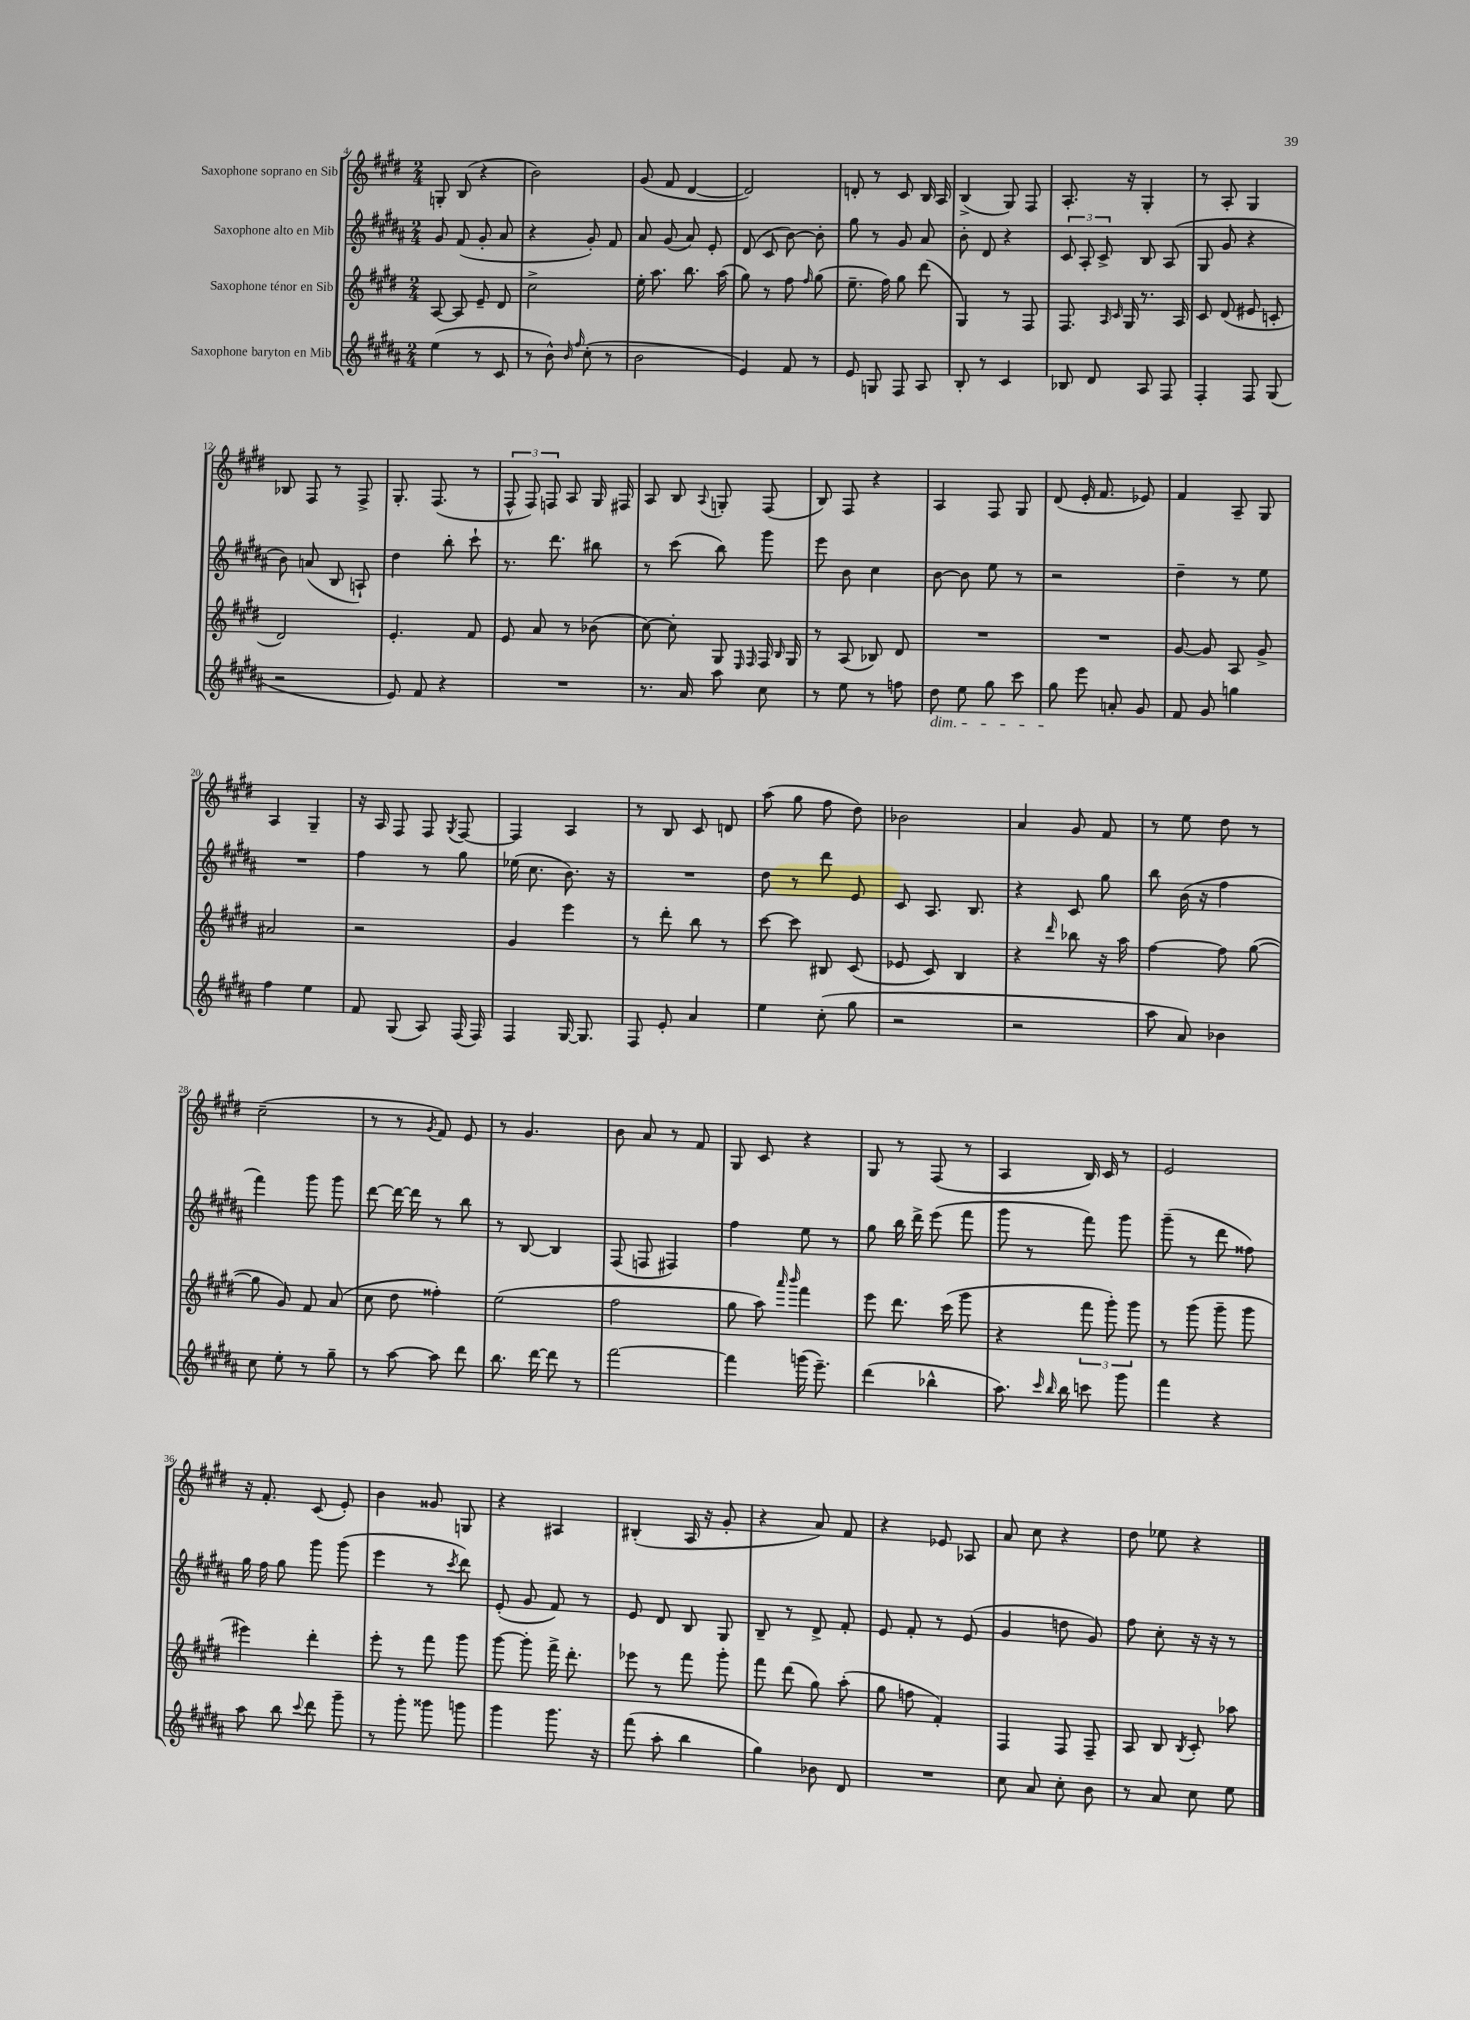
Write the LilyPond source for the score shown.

<<
\new StaffGroup <<
\new Staff = "s0" \with { instrumentName = "Saxophone soprano en Sib" } {
    \clef treble \key e \major \numericTimeSignature \time 2/4
    \autoBeamOff g8-. b8( r4 |
    b'2) |
    gis'8( fis'8 dis'4~ |
    dis'2) |
    d'8-. r8 cis'8 b16 a16 |
    b4->( gis8) fis8 |
    a8.-. r16 gis4-. |
    r8 a8-. gis4 |
    bes8 fis8 r8 fis8-> |
    gis8.-. fis8.( r8 |
    \tuplet 3/2 { fis8-^ fis8) f8 } a8 gis16 fis16 |
    a8 b8 \appoggiatura { a8 } g8-. fis8( |
    b8) fis8 r4 |
    a4 fis8 gis8 |
    dis'8( e'16-. fis'8. ees'8) |
    fis'4 a8-- gis8 |
    a4 gis4-- |
    r16 a16 fis8 fis8 \acciaccatura { gis8 } fis8~ |
    fis4 a4 |
    r8 b8 cis'8 d'8 |
    a''8( gis''8 fis''8 dis''8) |
    bes'2 |
    a'4 gis'8 fis'8 |
    r8 e''8 dis''8 r8 |
    cis''2--( |
    r8 r8 \acciaccatura { gis'8 } fis'8) e'8 |
    r8 gis'4. |
    b'8 a'8 r8 fis'8 |
    gis8 cis'8 r4 |
    gis8 r8 fis8( r8 |
    a4 b16) cis'16 r8 |
    e'2 |
    r16 fis'8.-. cis'8( e'8-.) |
    b'4 gisis'8 g8 |
    r4 ais4 |
    bis4-.( a16 r16 gis'8-. |
    r4 a'8) fis'8 |
    r4 ees'8 aes8 |
    a'8 cis''8 r4 |
    dis''8 ees''8 r4 \bar "|." |
}
\new Staff = "s1" \with { instrumentName = "Saxophone alto en Mib" } {
    \clef treble \key b \major \numericTimeSignature \time 2/4
    \autoBeamOff gis'8 fis'8( gis'8-. ais'8 |
    r4 gis'8-.) fis'8 |
    ais'8 gis'8( ais'8) e'8-. |
    dis'8( cis'8 b'8~) b'8-. |
    gis''8 r8 gis'8 ais'8 |
    b'8-. dis'8 r4 |
    \tuplet 3/2 { cis'8 ais8-. cis'8-> } b8 ais8( |
    gis8 gis'8 r4 |
    b'8) a'8( b8 a8-!) |
    dis''4 b''8-. cis'''8-! |
    r8. dis'''8. bis''8 |
    r8 cis'''8( b''8) gis'''8 |
    e'''8 b'8 cis''4 |
    b'8~ b'8 e''8 r8 |
    r2 |
    dis''4-- r8 e''8 |
    R2 |
    fis''4 r8 gis''8 |
    ees''16( cis''8. b'8.) r16 |
    R2 |
    dis''8 r8 dis'''8 e'8 |
    cis'8 ais8. b8. |
    r4 cis'8 gis''8 |
    b''8 b'16( r16 fis''4 |
    fis'''4) gis'''8 gis'''8 |
    dis'''8~ dis'''16~ dis'''16 r8 b''8 |
    r8 b8~ b4 |
    fis8( f8 fis4) |
    fis''4 e''8 r8 |
    gis''8 b''16 dis'''16-> e'''8( fis'''8 |
    gis'''8 r8 fis'''8) gis'''8 |
    gis'''8--( r8 dis'''8 fisis''8) |
    gis''16 fis''16 gis''8 gis'''8 gis'''8( |
    e'''4 r8 \acciaccatura { cis'''8 } dis'''8) |
    e'8-.( gis'8 fis'8) r8 |
    e'8 dis'8 b8 gis8 |
    b8-- r8 dis'8-> fis'8-. |
    e'8 fis'8-. r8 e'8( |
    gis'4 d''8 gis'8) |
    fis''8 cis''8-. r16 r16 r8 \bar "|." |
}
\new Staff = "s2" \with { instrumentName = "Saxophone ténor en Sib" } {
    \clef treble \key e \major \numericTimeSignature \time 2/4
    \autoBeamOff a8~ a8 e'8-- dis'8 |
    cis''2-> |
    e''16-. a''8. b''8. a''16( |
    gis''8) r8 fis''8 \grace { fis''16 } gis''8( |
    e''8.-- fis''16) gis''8 dis'''8( |
    gis4) r8 fis8 |
    fis8. \grace { a16 cis'16 } gis16 r8. a16 |
    cis'8 dis'8( eis'8 c'8-. |
    dis'2) |
    e'4.-. fis'8 |
    e'8 a'8 r8 bes'8( |
    cis''8~) cis''8-. gis8 \grace { e16 fis16 } fis16 \grace { b16 } gis16 |
    r8 a8( bes8) dis'8 |
    R2 |
    R2 |
    gis'8~ gis'8 a8 gis'8-> |
    ais'2 |
    r2 |
    gis'4 e'''4 |
    r8 dis'''8-. b''8 r8 |
    cis'''8~ cis'''8 bis8 cis'8( |
    ees'8 cis'8) b4 |
    r4 \grace { dis'''16 } bes''8 r16 a''16 |
    fis''4~ fis''8 gis''8~( |
    gis''8 gis'8) fis'8 a'8( |
    cis''8 dis''8 fisis''4-.) |
    e''2( |
    fis''2 |
    gis''8 a''8) \grace { a'''16 b'''16 } fis'''4 |
    e'''8 dis'''8. cis'''16( gis'''8 |
    r4 \tuplet 3/2 { fis'''8 gis'''8-.) gis'''8 } |
    r8 gis'''8( gis'''8-- gis'''8 |
    eis'''4) dis'''4-. |
    e'''8-. r8 fis'''8 gis'''8 |
    gis'''8~ gis'''8-. fis'''16-> dis'''8.-. |
    ees'''8 r8 fis'''8 gis'''8-. |
    fis'''8 dis'''8( gis''8) a''8-.( |
    gis''8 f''8 fis'4-.) |
    fis4 fis8 fis8-- |
    a8 b8 \acciaccatura { b8 } cis'8-. aes''8 \bar "|." |
}
\new Staff = "s3" \with { instrumentName = "Saxophone baryton en Mib" } {
    \clef treble \key b \major \numericTimeSignature \time 2/4
    \autoBeamOff e''4( r8 cis'8 |
    r8 b'8-^) \grace { b'16 fis''16 } cis''8-.( r8 |
    b'2 |
    e'4) fis'8 r8 |
    e'8 g8 fis8 ais8 |
    b8-. r8 cis'4 |
    bes8 dis'8 ais8 fis8 |
    fis4-. fis8 gis8( |
    r2 |
    e'8) fis'8 r4 |
    R2 |
    r8. ais'16 ais''8 cis''8 |
    r8 e''8 r8 f''8 |
    dis''8\dim e''8 gis''8 cis'''8 |
    gis''8\! e'''8 a'8-. gis'8 |
    fis'8 gis'8 g''4 |
    fis''4 e''4 |
    fis'8 gis8( ais8) fis16( fis16) |
    fis4 gis16~ gis8. |
    fis8 e'8-. ais'4 |
    e''4 cis''8-.( gis''8 |
    r2 |
    r2 |
    ais''8 ais'8) bes'4 |
    cis''8 e''8-. r8 gis''8-- |
    r8 ais''8~ ais''8 dis'''8 |
    b''8. dis'''16~ dis'''8 r8 |
    fis'''2~ |
    fis'''4 g'''16( e'''8.--) |
    dis'''4( bes''4-^ |
    ais''8.) \grace { cis'''16 b''16 } b''16 c'''8 gis'''8 |
    fis'''4 r4 |
    ais''8 b''8 \appoggiatura { cis'''8 } dis'''8 gis'''8-- |
    r8 gis'''8-. gisis'''8 g'''8 |
    gis'''4 gis'''8. r16 |
    fis'''8( ais''8-. b''4 |
    gis''4) bes'8 dis'8 |
    R2 |
    cis''8 ais'8 cis''8-. b'8 |
    r8 ais'8 cis''8 e''8 \bar "|." |
}
>>
>>
\layout { \context { \Score currentBarNumber = #4 } }
